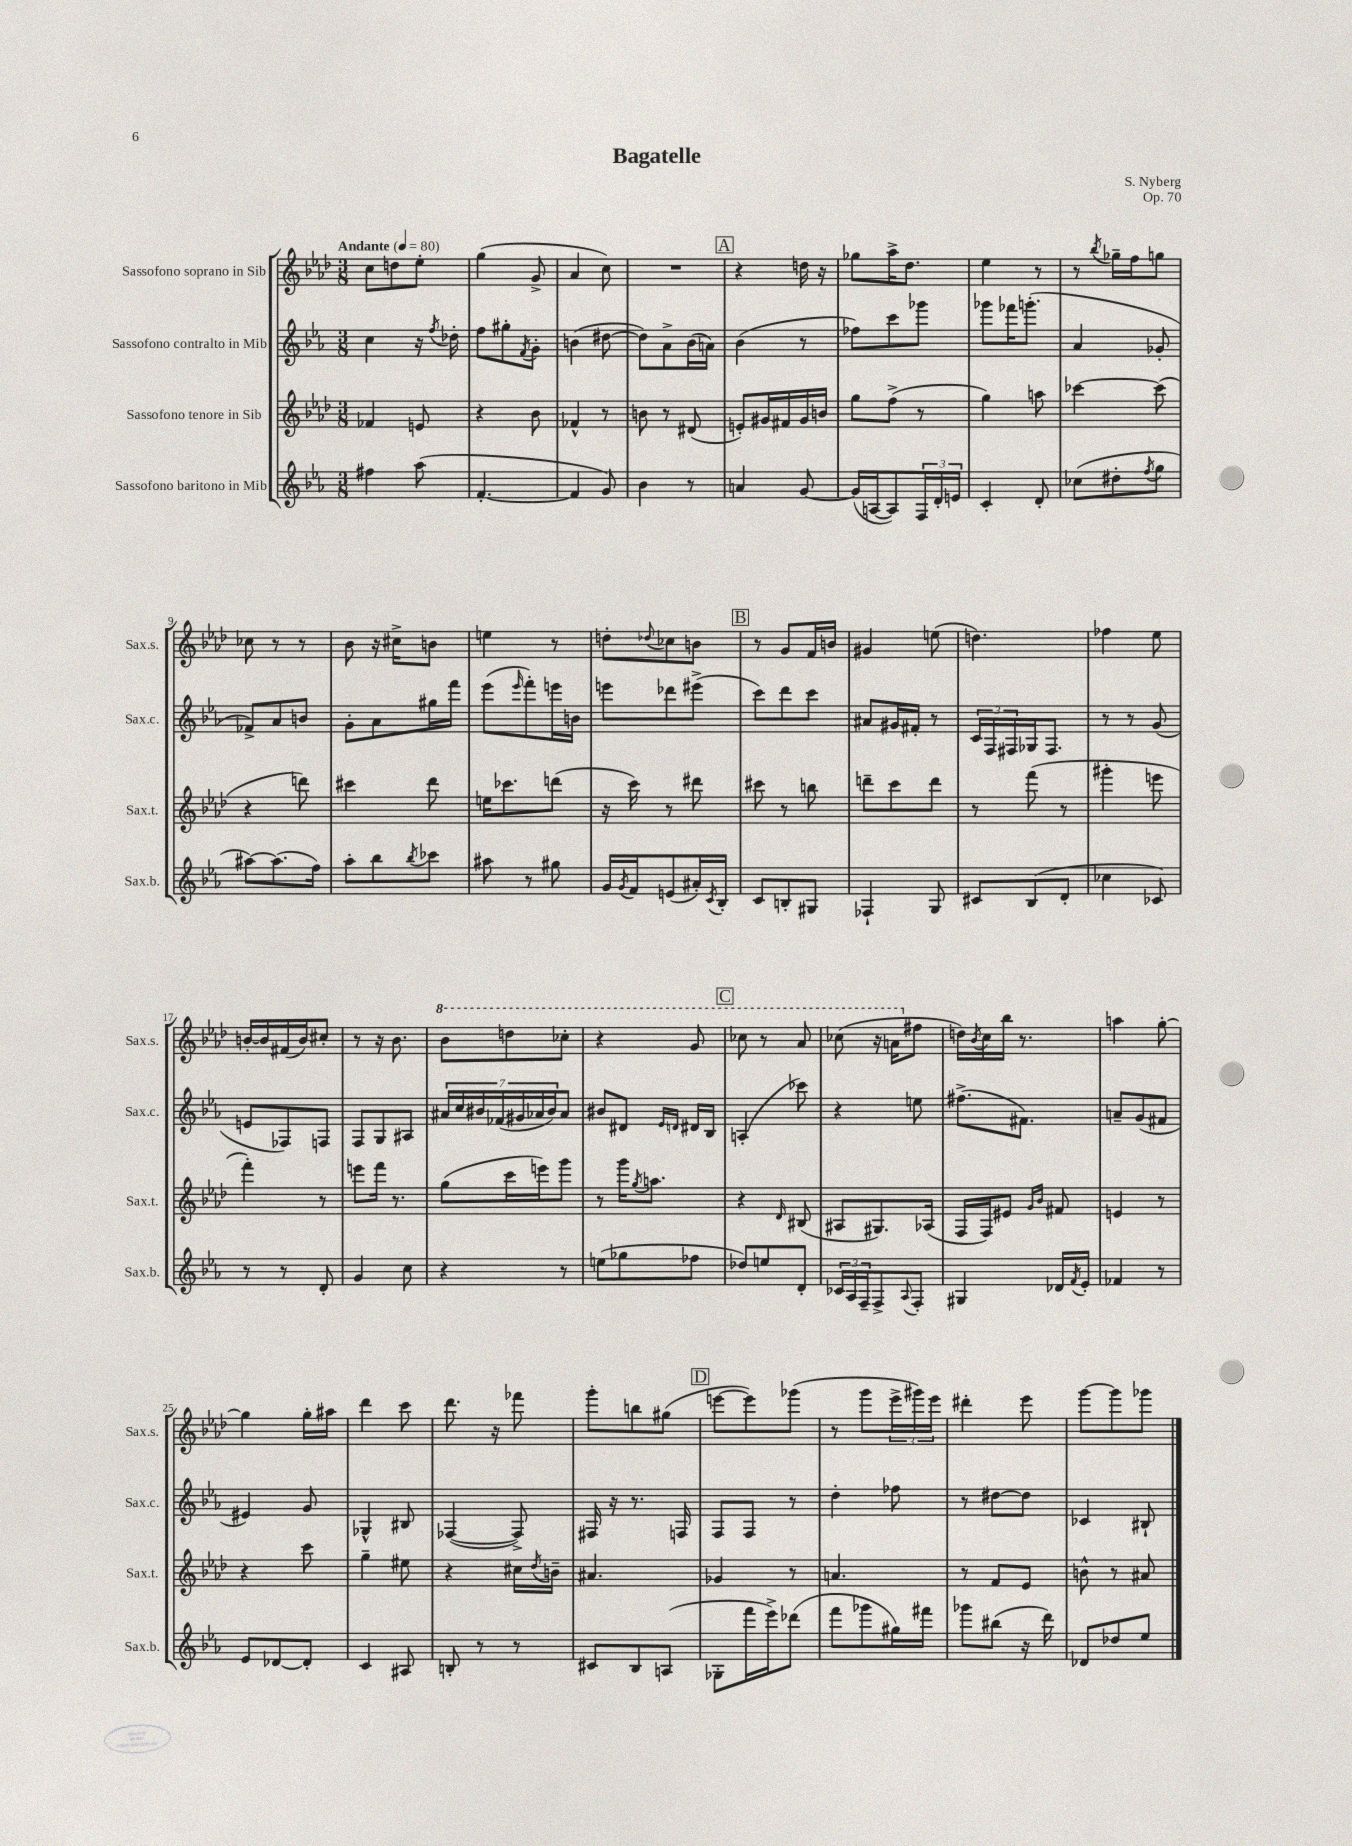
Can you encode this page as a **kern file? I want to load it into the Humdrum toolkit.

**kern	**kern	**kern	**kern
*staff4	*staff3	*staff2	*staff1
*clefG2	*clefG2	*clefG2	*clefG2
*k[b-e-a-]	*k[b-e-a-d-]	*k[b-e-a-]	*k[b-e-a-d-]
*M3/8	*M3/8	*M3/8	*M3/8
*MM80	*MM80	*MM80	*MM80
4ff#	4f-	4cc	8cc
.	.	.	8dd
(8aa-	8e	16r	8ee-'
.	.	8qff	.
.	.	16dd-'	.
=	=	=	=
[4.f'	4r	8ff	(4gg
.	.	8gg#'	.
.	.	8qf	.
.	8b-	8g'	8g^
=	=	=	=
4f]	4f-^^	(4b	4a-
8g)	8r	[8dd#	8cc)
=	=	=	=
4b-	8b	8dd#])	4.r
.	8r	8a-^	.
8r	(8d#	(16b-	.
.	.	16a)	.
=	=	=	=
4a	8e')	(4b-	4r
.	16g#	.	.
.	16f#	.	.
[8g	16g#	8r	16dd
.	16b	.	16r
=	=	=	=
(16g]	8gg	8ff-)	8gg-
[16A	.	.	.
8A])	(8ff^	8ccc	16aa-^
.	.	.	8.dd-
24F	8r	8ggg-	.
24d'	.	.	.
24e	.	.	.
=	=	=	=
4c'	4gg)	8ggg-	4ee-
.	.	16fff-	.
.	.	(8.ggg'	.
8d'	8aa	.	8r
=	=	=	=
(8cc-	[4ccc-	4a-	8r
.	.	.	8qbb-
8dd#'	.	.	16gg-~
.	.	.	16ff
8qff	.	.	.
8gg	(8ccc-]	8g-'	8gg
=	=	=	=
[8aa#)	4r	8f-^)	8cc-
(8.aa#]	.	8a-	8r
.	8ddd)	8b	8r
16ff)	.	.	.
=	=	=	=
8aa-'	4ccc#	8g'	8b-
8bb-	.	8a-	16r
.	.	.	16cc#^
8qbb-	.	.	.
8ccc-	8ddd-	16gg#	8b
.	.	16fff	.
=	=	=	=
8aa#	16ee	(8eee-	4ee
.	8.ccc-	.	.
.	.	16qqeee-	.
8r	.	8fff')	.
8gg#	(8ddd	16eee	8r
.	.	16b	.
=	=	=	=
16g	16r	8eee	8dd'
8qg	.	.	.
16f	16ccc)	.	.
.	.	.	8qqdd-
(8e	8r	8ddd-	8cc-
16a#')	8ddd#	(8eee#^	8b
8qc	.	.	.
16B-'	.	.	.
=	=	=	=
8c	8ccc#	8ccc)	8r
8B'	8r	8ddd	8g
8G#	8bb	8ccc	16f
.	.	.	16b
=	=	=	=
4F-`	8ddd~	8a#	4g#
.	8ccc	16g#	.
.	.	16f#'	.
8G	8ddd	8r	(8ee
=	=	=	=
8c#	8r	24c	4.dd)
.	.	24F	.
.	.	24F#	.
(8B-	(8fff	16G-	.
.	.	8.F#	.
8d'	8r	.	.
=	=	=	=
4cc-	4ggg#'	8r	4ff-
.	.	8r	.
8c-)	8eee	(8g	8ee-
=	=	=	=
8r	4fff')	8e	[16b'
.	.	.	16b]
8r	.	8F-)	(16f#
.	.	.	16b)
8d'	8r	8F	8cc#'
=	=	=	=
4g	8eee	8F	8r
.	16fff	8G	16r
.	8.r	.	8.b-
8cc	.	8A#	.
=	=	=	=
4r	(8gg	28a#	8bb-
.	.	28cc	.
.	.	28b#	.
.	.	(28f-	.
.	16ccc	.	8ddd
.	.	28g#	.
.	.	28a-	.
.	16eee)	.	.
.	.	28b#)	.
8r	8ggg	8a-	8ccc-'
=	=	=	=
(8ee	8r	8b#	4r
8gg-	16ggg	8d#	.
.	8qgg	.	.
.	8.aa	.	.
.	.	16qqe-	.
.	.	16qqd	.
8ff-	.	16d#	8gg
.	.	16B-	.
=	=	=	=
8dd-)	4r	(4A'	8ccc-
8ee	.	.	8r
.	16qqd-	.	.
8d'	(8B#	8ccc-)	8aa-
=	=	=	=
24c-	8A#	4r	(8ccc-
24A-	.	.	.
24F~	.	.	.
8F^	8.G#)	.	16r
.	.	.	16aa
8qqA-	.	.	.
8F'	.	8ee	8ff#
.	(16A-	.	.
=	=	=	=
4G#	16F	(8.ff#^	16dd)
.	.	.	8qb-
.	16F)	.	16cc
.	8e#	.	16bb-
.	.	8.f#)	8.r
.	16qqg	.	.
.	16qqb-	.	.
16d-	8f#	.	.
8qf	.	.	.
16e-'	.	.	.
=	=	=	=
4f-	4e	8a~	4aa
.	.	(8g	.
8r	8r	8f#	[8gg'
=	=	=	=
8e-	4r	4e#)	4gg]
[8d-	.	.	.
8d-']	8ccc	8g	16gg'
.	.	.	16aa#
=	=	=	=
4c	4gg~	4G-^^	4ddd-
8A#	8ee#	8B#	8ccc
=	=	=	=
8B'	4r	([4F-	8.ddd-
8r	.	.	.
.	.	.	16r
8r	16cc#	8F-^])	8fff-
.	8qdd-	.	.
.	16b~	.	.
=	=	=	=
8c#	4.a#	16F#	8ggg'
.	.	16r	.
8B-	.	8.r	8bb
(8A	.	.	(8gg#
.	.	16F	.
=	=	=	=
8G-'	4g-	8F	[8eee
16fff	.	8F	8eee])
16eee-^)	.	.	.
(8ddd-	8r	8r	(8ggg-
=	=	=	=
8fff	4.a	4dd'	8r
8ggg-	.	.	8ggg
16gg#)	.	8ff-	24eee-^
.	.	.	24ggg#)
16fff#	.	.	.
.	.	.	24eee-
=	=	=	=
8ggg-	8r	8r	4ddd#'
(8bb#	8f	[8dd#	.
16r	8e-	8dd#]	8eee-
16ddd)	.	.	.
=	=	=	=
8d-	8b^^	4c-	[8ggg
8dd-	8r	.	8ggg]
8ee-	8a#	8B#`	8ggg-
==	==	==	==
*-	*-	*-	*-
